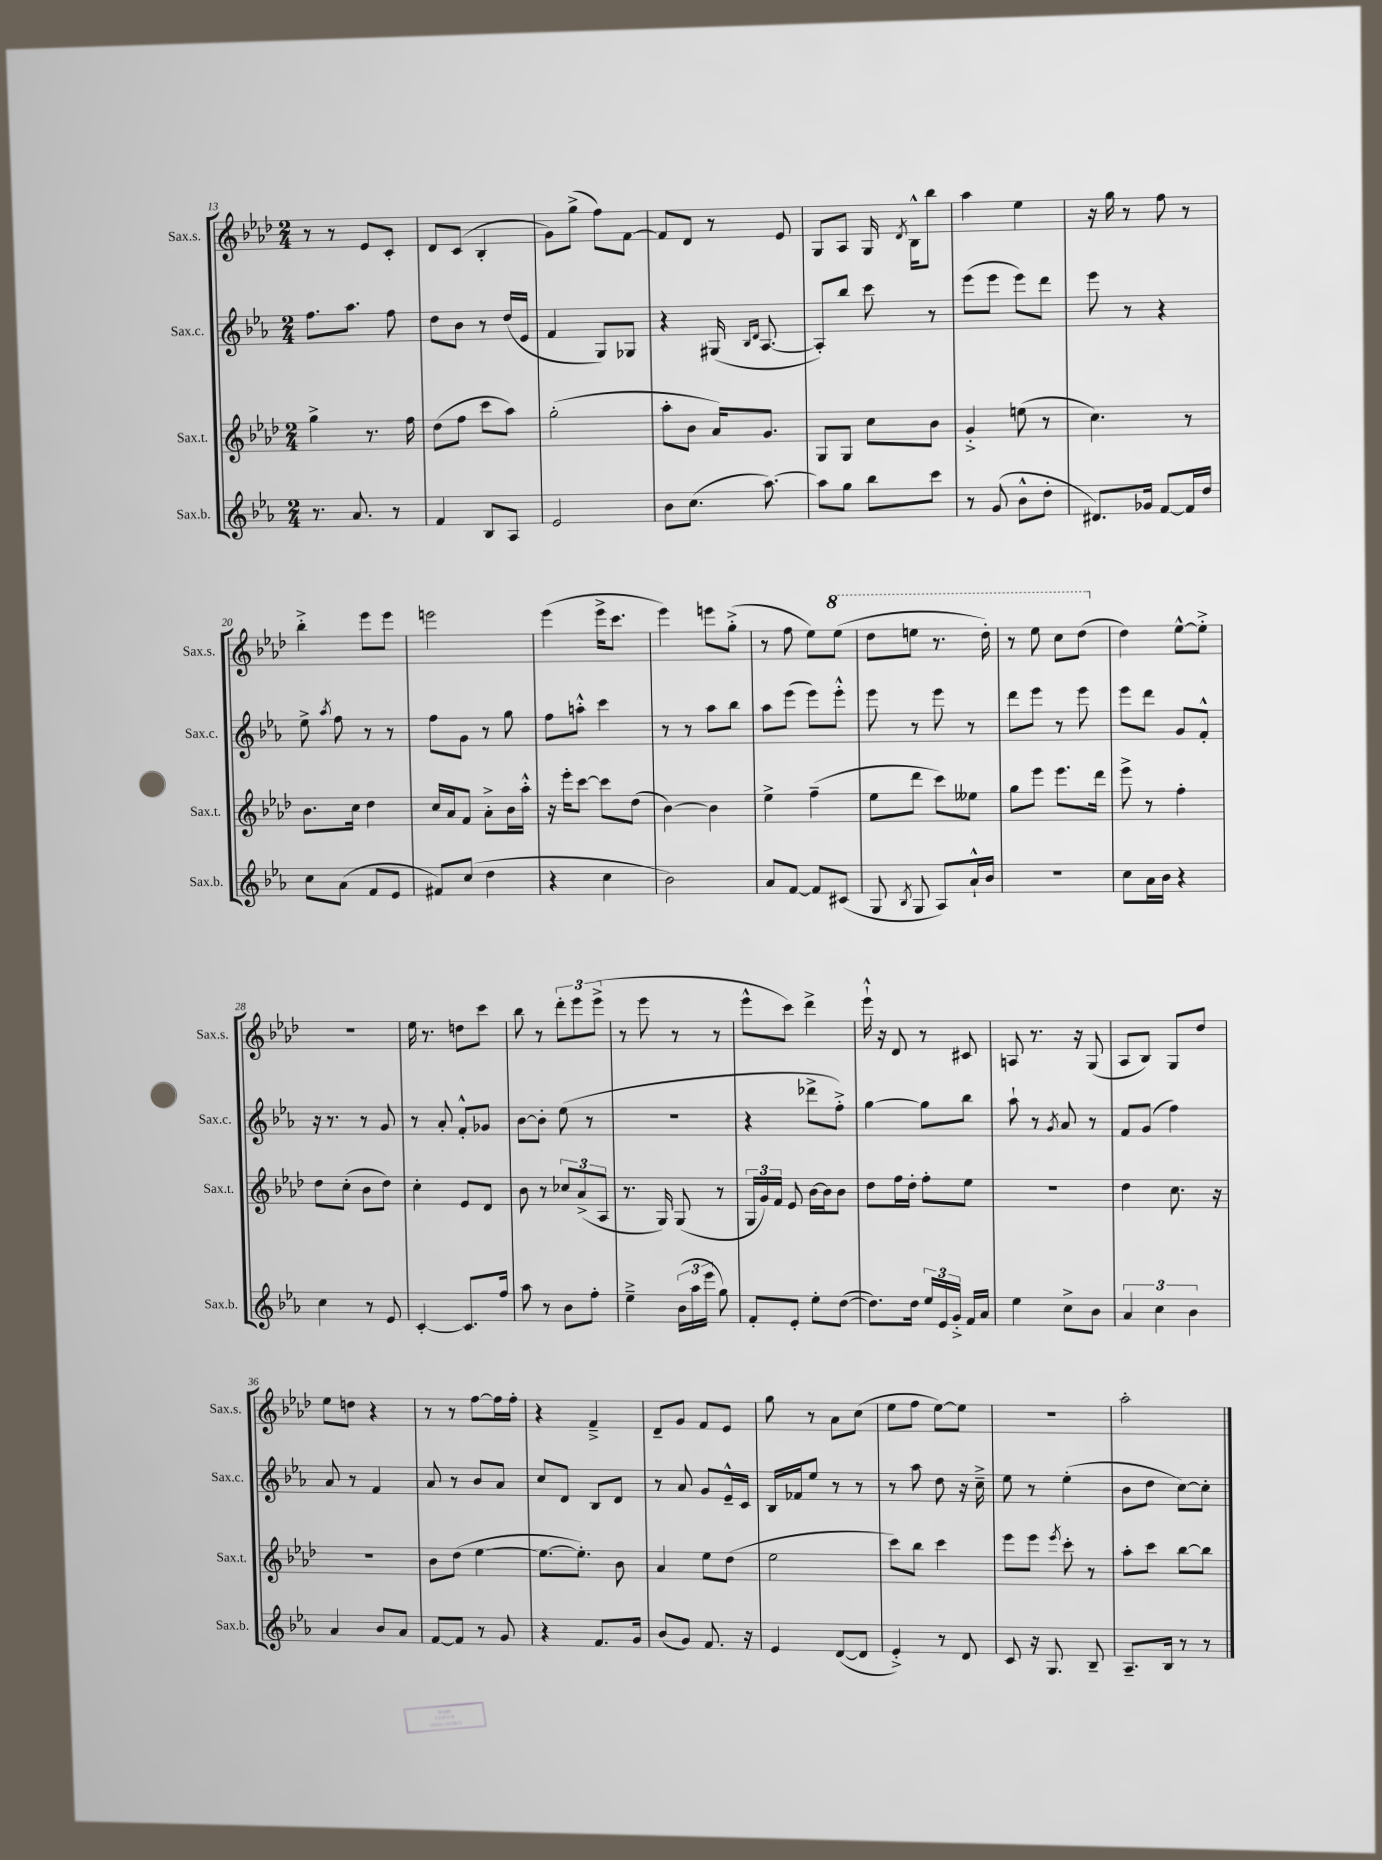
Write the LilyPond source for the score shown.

<<
\new StaffGroup <<
\new Staff = "s0" \with { instrumentName = "Sax.s." shortInstrumentName = "Sax.s." } {
    \clef treble \key aes \major \numericTimeSignature \time 2/4
    \autoBeamOff r8 r8 ees'8[ c'8]-. |
    des'8[ c'8]( bes4-. |
    g'8[) g''8]->( f''8[) f'8]~ |
    f'8[ des'8] r8 ees'8 |
    g8[ aes8] g16 \acciaccatura { des'8 } bes16[-^ bes''8] |
    aes''4 ees''4 |
    r16 g''16 r8 f''8 r8 |
    bes''4-.-> ees'''8[ ees'''8] |
    e'''2 |
    ees'''4( ees'''16[-> c'''8.] |
    ees'''4) e'''8[ g''8]-.->( |
    r8 f''8 ees''8[) \ottava #1 ees'''8]( |
    des'''8[ e'''8] r8. des'''16-.) |
    r8 ees'''8 c'''8[ des'''8]( \ottava #0 |
    des''4) ees''8[~-^ ees''8]-.-> |
    r2 |
    ees''16 r8. d''8[ c'''8] |
    bes''8 r8 \tuplet 3/2 { des'''8[-. ees'''8 ees'''8]->( } |
    r8 ees'''8 r8 r8 |
    ees'''8[-^ c'''8]) des'''4-> |
    ees'''16-!-^ r16 des'8 r8 cis'8 |
    a8 r8. r16 g8( |
    aes8[ bes8]) g8[ des''8] |
    ees''8[ d''8] r4 |
    r8 r8 f''8[~ f''16 f''16]-. |
    r4 f'4---> |
    des'8[-- g'8] f'8[ ees'8] |
    g''8 r8 aes'8[ c''8]( |
    ees''8[ f''8] ees''8[~) ees''8] |
    R2 |
    aes''2-. \bar "|." |
}
\new Staff = "s1" \with { instrumentName = "Sax.c." shortInstrumentName = "Sax.c." } {
    \clef treble \key ees \major \numericTimeSignature \time 2/4
    \autoBeamOff f''8.[ aes''8.] f''8 |
    d''8[ bes'8] r8 d''16[( ees'16] |
    f'4 g8[) ges8] |
    r4 gis16( \grace { bes16[ d'16] } aes8.~ |
    aes8[-.) bes''8] c'''8 r8 |
    ees'''8[( ees'''8] ees'''8[) d'''8] |
    ees'''8 r8 r4 |
    ees''8-> \acciaccatura { aes''8 } f''8 r8 r8 |
    f''8[ g'8] r8 g''8 |
    f''8[ a''8]-.-^ c'''4 |
    r8 r8 aes''8[ bes''8] |
    aes''8[ ees'''8]( ees'''8[) ees'''8]-.-^ |
    ees'''8 r8 ees'''8 r8 |
    d'''8[ ees'''8] r8 ees'''8 |
    ees'''8[ d'''8] g'8[ f'8]-.-^ |
    r16 r8. r8 g'8 |
    r8 aes'8-. f'8[-.-^ ges'8] |
    bes'8[~ bes'8]-. ees''8( r8 |
    r2 |
    r4 des'''8[-> f''8]-.->) |
    g''4~ g''8[ bes''8] |
    aes''8-! r8 \acciaccatura { g'8 } aes'8 r8 |
    f'8[ g'8]( f''4) |
    aes'8 r8 f'4 |
    aes'8 r8 bes'8[ aes'8] |
    c''8[ d'8] bes8[ d'8] |
    r8 aes'8 g'8[ ees'16---^ c'16] |
    bes16[ fes'16 ees''8] r8 r8 |
    r8 aes''8 d''8 r16 c''16---> |
    ees''8 r8 ees''4-.( |
    bes'8[ d''8] c''8[~) c''8]-. \bar "|." |
}
\new Staff = "s2" \with { instrumentName = "Sax.t." shortInstrumentName = "Sax.t." } {
    \clef treble \key aes \major \numericTimeSignature \time 2/4
    \autoBeamOff g''4-> r8. f''16 |
    des''8[( f''8] c'''8[ aes''8]) |
    g''2-.( |
    aes''8[-. bes'8] aes'16[) g'8.] |
    g8[ g8] c''8[ bes'8] |
    g'4-.-> e''8( r8 |
    c''4.) r8 |
    bes'8.[ c''16] des''4 |
    c''16[ aes'16 f'8] aes'8[-.-> bes'16 aes''16]-.-^ |
    r16 ees'''16[-. c'''8]~ c'''8[ des''8]( |
    bes'4~) bes'4 |
    ees''4-> f''4--( |
    ees''8[ des'''8] c'''8[) eeses''8] |
    g''8[ ees'''8] ees'''8.[ des'''16] |
    ees'''8-> r8 f''4-. |
    des''8[ c''8]-.( bes'8[ des''8]) |
    c''4-. ees'8[ des'8] |
    bes'8 r8 \tuplet 3/2 { ces''8[ aes'8->( aes8] } |
    r8. g16) g8( r8 |
    \tuplet 3/2 { g16[ g'16) f'16] } ees'8 bes'16[~ bes'16 bes'8] |
    des''8[ f''16 des''16]-. f''8[-. ees''8] |
    r2 |
    des''4 c''8. r16 |
    R2 |
    bes'8[ des''8]( ees''4~ |
    ees''8.[~ ees''8.]-.) bes'8 |
    aes'4 ees''8[ des''8]( |
    ees''2 |
    c'''8[) bes''8] c'''4 |
    ees'''8[ ees'''8] \acciaccatura { ees'''8 } c'''8-. r8 |
    aes''8[-. c'''8] bes''8[~ bes''8] \bar "|." |
}
\new Staff = "s3" \with { instrumentName = "Sax.b." shortInstrumentName = "Sax.b." } {
    \clef treble \key ees \major \numericTimeSignature \time 2/4
    \autoBeamOff r8. aes'8. r8 |
    f'4 bes8[ aes8] |
    ees'2 |
    bes'8[ c''8.]( aes''8.~) |
    aes''8[ g''8] bes''8[ c'''8] |
    r8 g'8( bes'8[-^ d''8]-. |
    dis'8.[) ges'16] f'8[~ f'16 d''16] |
    c''8[ aes'8]( f'8[ ees'8] |
    fis'8[) c''8]( d''4 |
    r4 c''4 |
    bes'2) |
    aes'8[ f'8]~ f'8[ cis'8]( |
    g8 \acciaccatura { bes8 } g8 aes8[) aes'16-!-^ bes'16] |
    R2 |
    c''8[ aes'16 bes'16] r4 |
    c''4 r8 ees'8 |
    c'4~-. c'8.[ f''16] |
    aes''8 r8 bes'8[ f''8]-. |
    ees''4---> \tuplet 3/2 { bes'16[( aes''16 ees'''16] } g''8) |
    f'8[-. ees'8]-. ees''8[-. d''8]~( |
    d''8.[) d''16] \tuplet 3/2 { ees''16[ ees'16 g'16]-.-> } f'16[ aes'16] |
    ees''4 c''8[-> bes'8] |
    \tuplet 3/2 { aes'4 c''4 bes'4 } |
    aes'4 bes'8[ aes'8] |
    f'8[~ f'8] r8 g'8 |
    r4 f'8.[ g'16] |
    bes'8[( g'8]) f'8. r16 |
    ees'4 d'8[~( d'8] |
    ees'4-.->) r8 d'8 |
    c'8 r16 g8. bes8-- |
    aes8.[-- bes16] r8 r8 \bar "|." |
}
>>
>>
\layout { \context { \Score currentBarNumber = #13 } }
